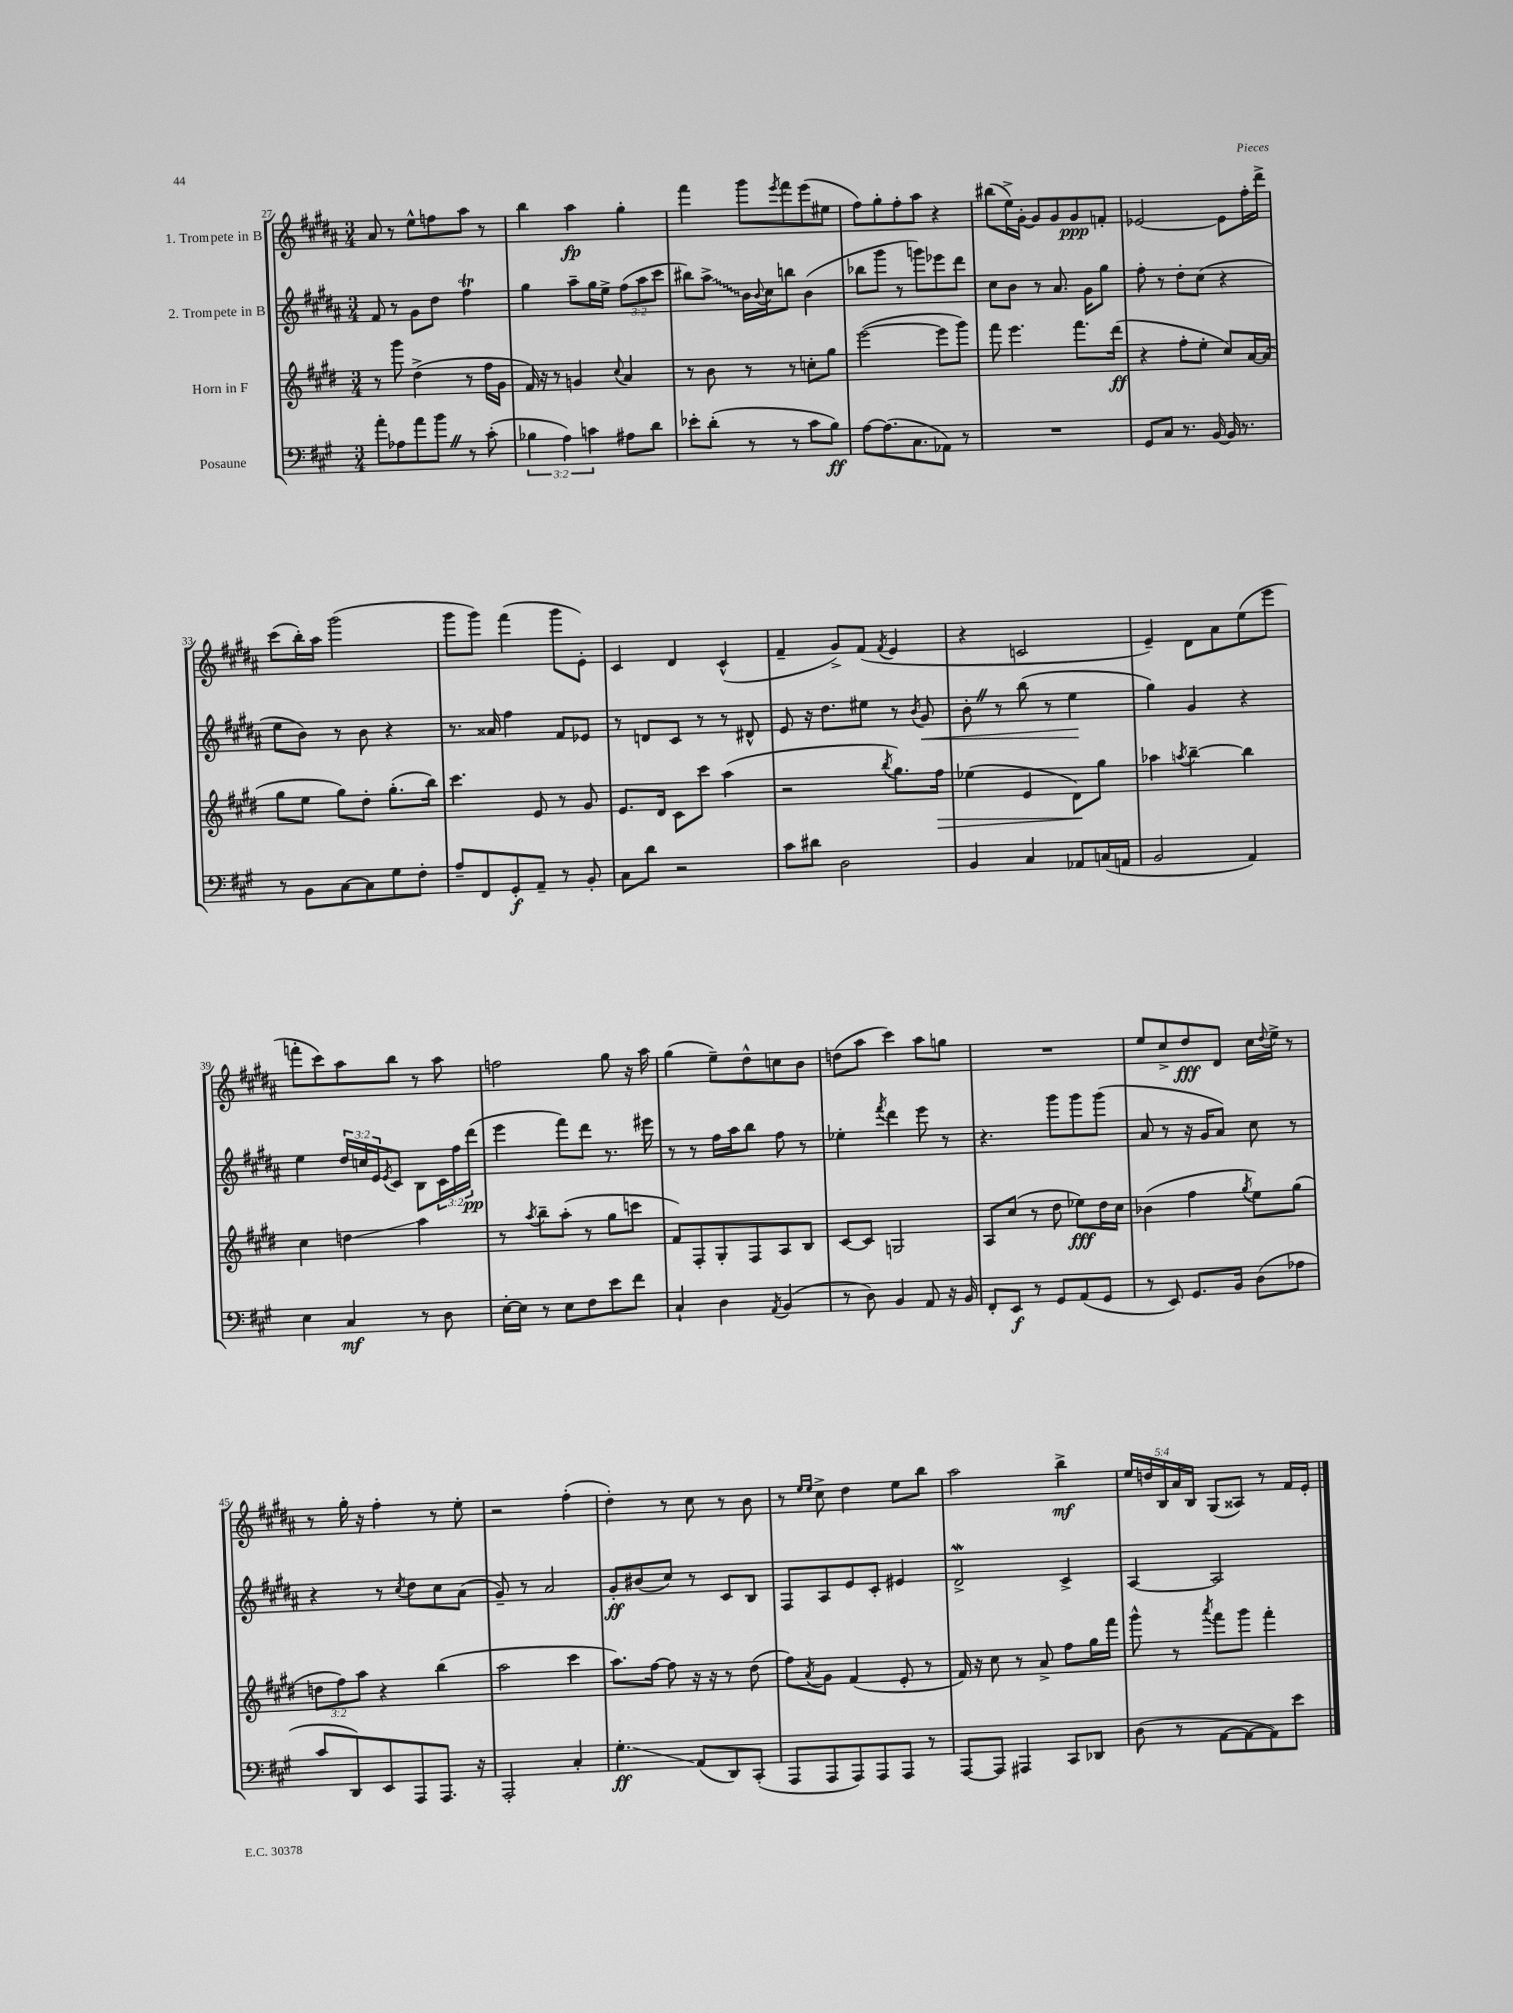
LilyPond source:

<<
\new StaffGroup <<
\new Staff = "s0" \with { instrumentName = "1. Trompete in B" } {
    \clef treble \key b \major \numericTimeSignature \time 3/4 \override Staff.TupletNumber.text = #tuplet-number::calc-fraction-text
    ais'8 r8 e''8-^ f''8 ais''8 r8 |
    b''4 ais''4\fp gis''4-. |
    fis'''4 gis'''8 \acciaccatura { e'''8 } fis'''8 e'''8( eis''8 |
    fis''8) gis''8-. fis''8-. ais''8 r4 |
    bis''8( e''16->) gis'16~-. gis'8 gis'8 gis'8\ppp f'8-. |
    ees'2~ ees'8 fis''16-. dis'''16-> |
    cis'''8( b''16-.) ais''16 gis'''2( |
    gis'''8 gis'''8) fis'''4( gis'''8 e'8-.) |
    cis'4 dis'4 cis'4-^( |
    fis'4-- gis'8->) fis'8( \acciaccatura { fis'8 } e'4 |
    r4 c'2 |
    e'4--) dis'8 ais'8 e''8( e'''8 |
    f'''8-. cis'''8) ais''8 b''8 r8 ais''8 |
    f''2 gis''8 r16 ais''16 |
    gis''4( e''8--) dis''8-^ c''8 b'8 |
    d''8( ais''8 cis'''4) ais''8 g''8 |
    R2. |
    e''8 cis''8-> dis''8\fff dis'8 cis''16 \appoggiatura { dis''8 } e''16-> r8 |
    r8 gis''16-. r16 fis''4-. r8 e''8-. |
    r2 fis''4-.( |
    dis''4-.) r8 cis''8 r8 b'8 |
    r8 \grace { e''16 e''16 } cis''8-> dis''4 e''8 b''8 |
    ais''2 b''4->\mf |
    \tuplet 5/4 { e''16 d''16 b16 ais'16 b16 } gis8( aisis8) r8 fis'16 e'16-. \bar "|." |
}
\new Staff = "s1" \with { instrumentName = "2. Trompete in B" } {
    \clef treble \key b \major \numericTimeSignature \time 3/4 \override Staff.TupletNumber.text = #tuplet-number::calc-fraction-text
    fis'8 r8 gis'8 dis''8 fis''4\trill |
    gis''4 ais''8-- gis''16 e''16-> \tuplet 3/2 { fis''8( ais''8 cis'''8 } |
    bis''8) \once \override Glissando.style = #'zigzag ais''8->\glissando b'16 \appoggiatura { b'8 } cis''16 b''8 b'4( |
    bes''8 gis'''8 r8 g'''8) ees'''8 dis'''8 |
    cis''8 b'8 r8 ais'8. gis'16 gis''8 |
    fis''8-. r8 dis''8-. cis''8( r4 |
    e''8 b'8) r8 b'8 r4 |
    r8. aisis'16 fis''4 fis'8 ees'8 |
    r8 d'8 cis'8 r8 r8 dis'8-^ |
    e'8 r16 dis''8. eis''8 r8 \acciaccatura { b'8 } gis'8\< |
    b'8-. \once \override BreathingSign.text = \markup { \musicglyph "scripts.caesura.straight" } \breathe r8 b''8( r8 e''4\! |
    gis''4) gis'4 r4 |
    e''4 \tuplet 3/2 { dis''16 c''16 e'16 } \acciaccatura { e'8 } cis'8 b8 \tuplet 3/2 { cis'16 fis''16 dis'''16\pp( } |
    e'''4 fis'''8) dis'''8 r8. eis'''16 |
    r8 r8 fis''16 ais''16 b''8 fis''8 r8 |
    ees''4-. \acciaccatura { fis'''8 } dis'''4 e'''8 r8 |
    r4. gis'''8 gis'''8 gis'''8( |
    ais'8 r8 r16 gis'16 ais'8) cis''8 r8 |
    r4 r8 \acciaccatura { cis''8 } dis''8 cis''8 ais'8( |
    gis'8--) r8 ais'2 |
    gis'8-.\ff bis'8( cis''8) r8 cis'8 b8 |
    fis8 ais8 e'8 cis'8-. eis'4 |
    dis'2->\mordent cis'4-> |
    ais4~ ais2 \bar "|." |
}
\new Staff = "s2" \with { instrumentName = "Horn in F" } {
    \clef treble \key e \major \numericTimeSignature \time 3/4 \override Staff.TupletNumber.text = #tuplet-number::calc-fraction-text
    r8 gis'''8 dis''4->( r8 fis''16 gis'16 |
    fis'16) r16 r8 g'4 \appoggiatura { cis''8 } a'4 |
    r8 b'8 r8 r8 c''8-. gis''8 |
    e'''2~( e'''8 gis'''8) |
    fis'''8 e'''4. fis'''8. dis'''16\ff( |
    r4 fis''8-. e''8-. cis''8) a'16~ a'16( |
    gis''8 e''8 gis''8) dis''8-. gis''8.-.( b''16) |
    cis'''4. e'8 r8 gis'8 |
    e'8. dis'16 cis'8 cis'''8 a''4( |
    r2 \acciaccatura { b''8 } gis''8.) fis''16\> |
    ees''4( e'4 dis'8\!) gis''8 |
    aes''4 \acciaccatura { a''8 } b''4~-- b''4 |
    cis''4 d''4\glissando a''4 |
    r8 \acciaccatura { a''8 } b''8-- a''8-.( r8 gis''8 c'''8 |
    fis'8) fis8-. gis8-. fis8 a8 b8 |
    cis'8~ cis'8 g2 |
    a8 cis''8( r8 dis''8 ees''8\fff) dis''16 cis''16 |
    bes'4( fis''4 \acciaccatura { gis''8 } e''8) gis''8( |
    \tuplet 3/2 { d''8 fis''8) a''8 } r4 b''4( |
    a''2 cis'''4 |
    a''8.) fis''16~ fis''8 r16 r16 r8 dis''8( |
    fis''8) \acciaccatura { a'8 } gis'8 fis'4( e'8-. r8 |
    fis'16) r16 cis''8 r8 a'8-> fis''8 gis''16 fis'''16 |
    gis'''8-^ r8 \acciaccatura { a'''8 } fis'''8 gis'''8 fis'''4-. \bar "|." |
}
\new Staff = "s3" \with { instrumentName = "Posaune" } {
    \clef bass \key a \major \numericTimeSignature \time 3/4 \override Staff.TupletNumber.text = #tuplet-number::calc-fraction-text
    a'8-. aes8 a'8 b'8 \once \override BreathingSign.text = \markup { \musicglyph "scripts.caesura.straight" } \breathe r8 cis'8-.( |
    \tuplet 3/2 { bes4 a4) c'4 } ais8 d'8 |
    ees'8-. d'8-.( r8 r8 cis'8 b8\ff) |
    a8~ a8.( cis8. aes,8) r8 |
    R2. |
    gis,8 cis8 r8. b,16~ b,16 r8. |
    r8 b,8 cis8~ cis8 gis8 fis8-. |
    a8-- fis,8 gis,8-.\f a,8-- r8 b,8-. |
    cis8 d'8 r2 |
    cis'8 dis'8 d2 |
    b,4 cis4 aes,8 c16( a,16 |
    b,2 a,4) |
    e4 cis4\mf r8 d8 |
    e16~-. e16 r8 e8 fis8 e'8 fis'8 |
    cis4-! d4 \acciaccatura { a,8 } b,4( |
    r8 d8) b,4 a,8 r16 b,16 |
    fis,8-. e,8\f r8 gis,8 a,8( gis,8 |
    r8 e,8) gis,8. b,16 d8( aes8 |
    cis'8 d,8) e,8 a,,8 a,,8. r16 |
    a,,2-. cis4-. |
    gis4.-.\glissando\ff a,8( d,8) cis,8-.( |
    a,,8 a,,8 a,,8) a,,8 a,,8 r8 |
    a,,8~ a,,8 ais,,4 cis,8 des,8 |
    d8( r8 a,8~ a,8~ a,8) e'8 \bar "|." |
}
>>
>>
\layout { \context { \Score currentBarNumber = #27 } }
